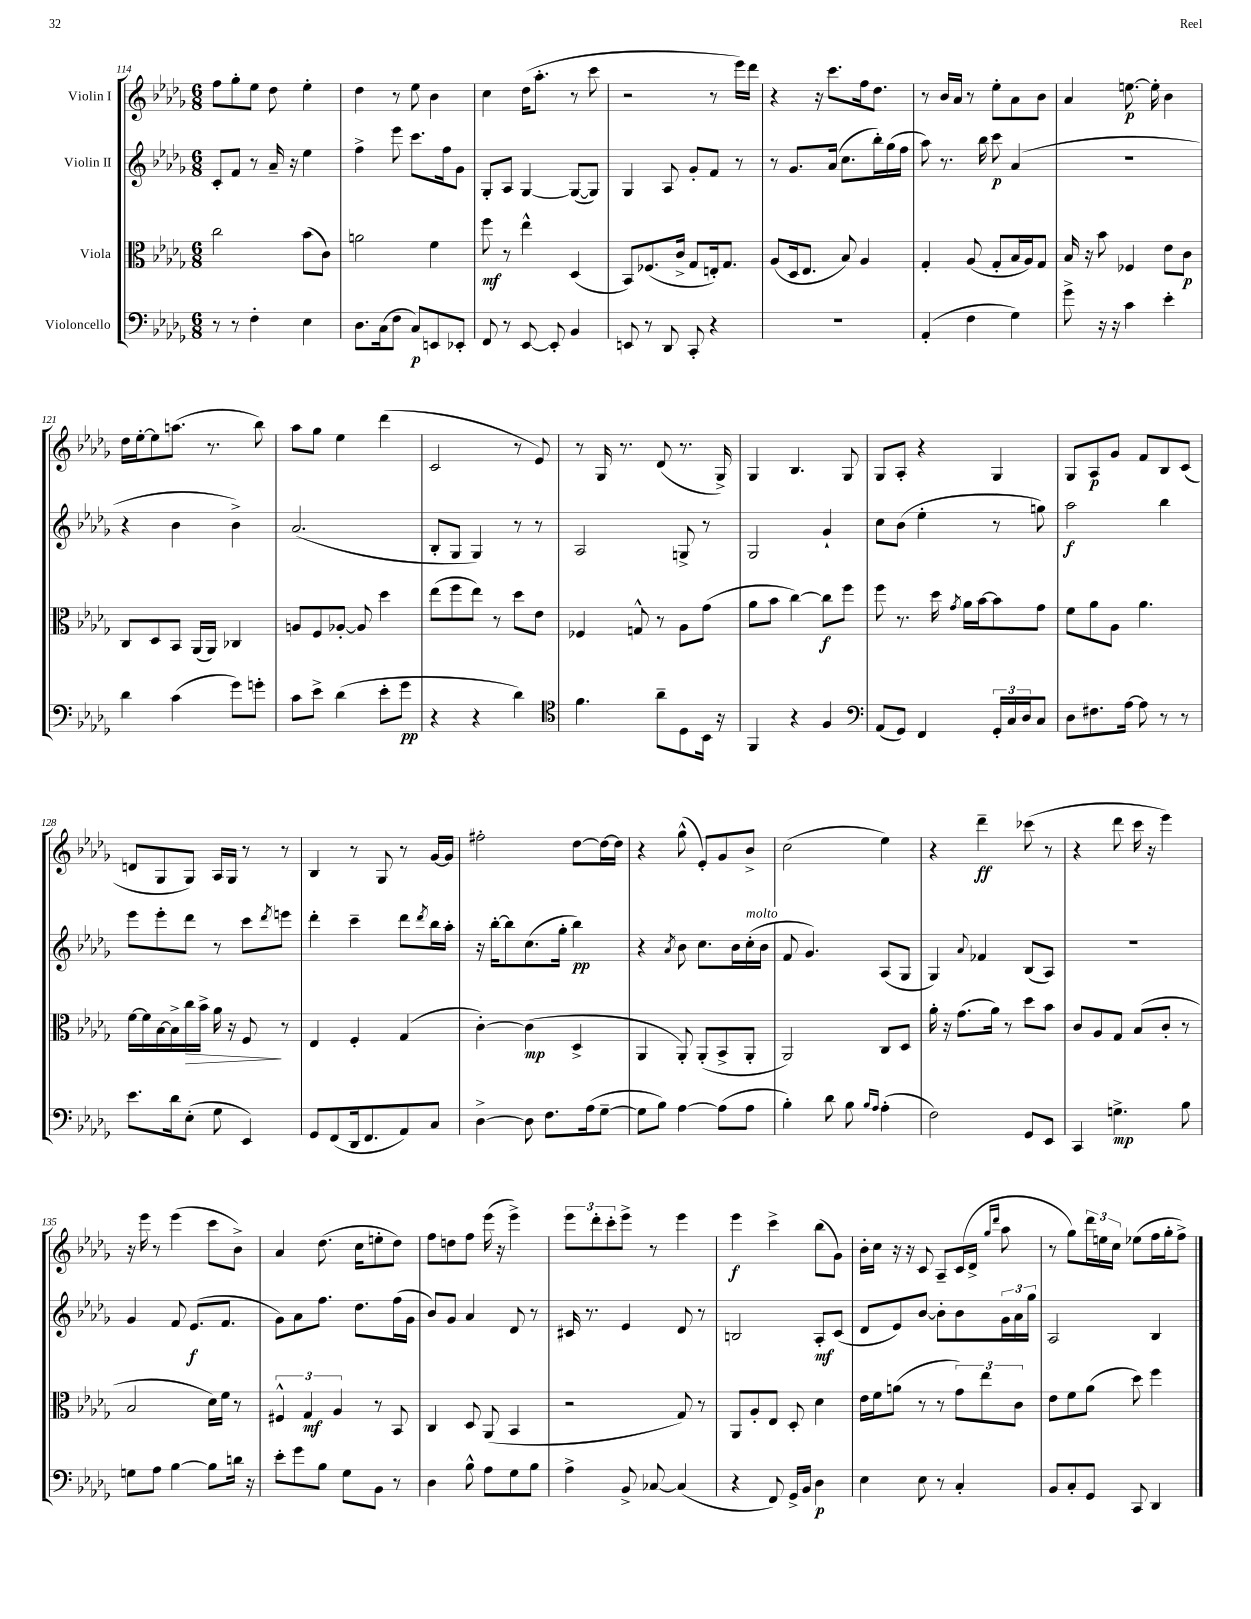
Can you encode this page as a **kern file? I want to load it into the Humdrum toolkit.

**kern	**kern	**kern	**kern
*staff4	*staff3	*staff2	*staff1
*clefF4	*clefC3	*clefG2	*clefG2
*k[b-e-a-d-g-]	*k[b-e-a-d-g-]	*k[b-e-a-d-g-]	*k[b-e-a-d-g-]
*M6/8	*M6/8	*M6/8	*M6/8
8r	2cc	8c'	8ff
8r	.	8f	8gg-'
4F'	.	8r	8ee-
.	.	16a-~	8dd-
.	.	16r	.
4E-	(8b-	4ee-	4ee-'
.	8c)	.	.
=	=	=	=
8.D-	2a	4ff^	4dd-
(16C	.	.	.
8F	.	8eee-	8r
8C)	.	8.ccc	8ee-
8EE	4f	.	4b-
.	.	16ff	.
8EE-'	.	8g-	.
=	=	=	=
8FF	8ff	8G-'	4cc
8r	8r	8A-	.
[8EE-	4ee-^^	[4G-	(16dd-
.	.	.	8.aa-'
8EE-']	.	.	.
4BB-	(4D-	(8G-_	8r
.	.	8G-])	8ccc
=	=	=	=
8EE	8BB-)	4G-	2r
8r	(8.F-	.	.
8DD-	.	8A-	.
.	16c^	.	.
8CC'	8G-	8g-'	.
4r	16E')	8f	8r
.	8.G-	.	.
.	.	8r	16eee-)
.	.	.	16ddd-
=	=	=	=
2.r	(8A-	8r	4r
.	16D-	8.g-	.
.	8.E-	.	.
.	.	.	16r
.	.	(16a-	8.ccc
.	8B-)	8.cc	.
.	4A-	.	16ff
.	.	16bb-')	8.dd-
.	.	(16gg-	.
.	.	16ff	.
=	=	=	=
(4AA-'	4G-'	8aa-)	8r
.	.	8.r	16b-
.	.	.	16a-
4F	(8A-	.	8r
.	.	16bb-	.
.	8G-'	8ccc	8ee-'
4G-)	16B-	(4a-	8a-
.	16A-)	.	.
.	8G-	.	8b-
=	=	=	=
8g-^	16B-	2.r	4a-
.	16r	.	.
16r	8b-	.	.
16r	.	.	.
4c	4F-	.	[8.ee
.	.	.	16ee']
4e-'	8e-	.	4b-
.	8c	.	.
=	=	=	=
4d-	8C	4r	16dd-
.	.	.	[16ee-'
.	8D-	.	8ee-]
(4c	8BB-	4b-	(8.aa
.	(16AA-	.	.
.	16AA-)	.	8.r
8g-)	4C-	4b-^)	.
8g'	.	.	8bb-)
=	=	=	=
8c	8A	(2.a-	8aa-
8e-^	8F	.	8gg-
(4d-	[8A-'	.	4ee-
.	8A-]	.	.
8e-'	4dd-	.	(4ddd-
8g-	.	.	.
=	=	=	=
4r	(8ee-	8B-'	2c
.	8ff	8G-	.
4r	8ee-)	4G-)	.
.	8r	.	.
4d-)	8dd-	8r	8r
.	8e-	8r	8e-)
=	=	=	=
*clefC4	*	*	*
4.f	4F-	2A-	8r
.	.	.	16G-
.	.	.	8.r
.	8G^^	.	.
8a-~	8r	.	(8d-
8D-	8A-	8G^	8.r
16BB-	(8g-	8r	.
16r	.	.	16G-^)
=	=	=	=
4FF	8a-	2G-	4G-
.	8b-	.	.
4r	[4cc)	.	4.B-
4F	8cc]	4g-`	.
.	8ff	.	8G-
=	=	=	=
*clefF4	*	*	*
(8AA-	8ff	8cc	8G-
8GG-)	8.r	(8b-	8A-'
4FF	.	4ee-'	4r
.	16dd-	.	.
.	8qg-	.	.
.	16a-	.	.
.	[16b-	.	.
24GG-'	8b-]	8r	4G-
24C	.	.	.
24D-	.	.	.
8C	8g-	8gg)	.
=	=	=	=
8D-	8f	2aa-	8G-
8.F#	8a-	.	8A-
.	8A-	.	8g-
[16A-	.	.	.
8A-]	4.a-	.	8f
8r	.	4bb-	8B-
8r	.	.	(8c
=	=	=	=
8.e-	[16f	8eee-	8d
.	16f]	.	.
.	[16B-	8eee-'	8G-
16d-	16B-^]	.	.
(8E-'	16cc	8ddd-	8G-)
.	16b-^	.	.
8G-	16a-	8r	16A-
.	16r	.	16G-
4EE-)	8F	8ccc	8r
.	.	8qddd-	.
.	8r	8eee	8r
=	=	=	=
8GG-	4E-	4ddd-'	4B-
(8FF	.	.	.
16DD-	4F'	4ccc~	8r
8.FF	.	.	.
.	.	.	8G-
8AA-)	(4G-	8ddd-	8r
.	.	8qddd-	.
8C	.	16bb-	[16g-
.	.	16aa-'	16g-]
=	=	=	=
[4D-^	[4c')	16r	2ff#'
.	.	[16bb-'	.
.	.	8bb-]	.
8D-]	(4c]	(8.cc	.
8.F	.	.	.
.	.	16gg-'	.
.	4D-^	4bb-)	[8dd-
(16A-	.	.	.
[8G-~	.	.	16dd-_
.	.	.	16dd-]
=	=	=	=
8G-]	4AA-	4r	4r
8B-)	.	.	.
.	.	8qa-	.
[4A-	8AA-')	8b-	(8gg-^^
.	(8AA-'	8.cc	8e-')
(8A-]	8BB-^	.	8g-
.	.	16b-	.
8A-	8AA-'	(16cc'	8b-^
.	.	16b-	.
=	=	=	=
4B-')	2AA-)	8f	(2cc
.	.	4.g-)	.
8d-	.	.	.
8B-	.	.	.
16qqB-	.	.	.
16qqA-	.	.	.
(4A-'	8C	(8A-	4ee-)
.	8D-	8G-	.
=	=	=	=
2F)	16a-'	4G-)	4r
.	16r	.	.
.	(8.g-	.	.
.	.	8qqa-	.
.	.	4f-	4ddd-~
.	16a-)	.	.
.	8r	.	.
8GG-	8dd-	(8B-	(8ccc-
8EE-	8b-	8A-)	8r
=	=	=	=
4CC	8c	2.r	4r
.	8A-	.	.
4.G^	8G-	.	8ddd-
.	(8B-	.	16ccc
.	.	.	16r
.	8c'	.	4eee-)
8B-	8r	.	.
=	=	=	=
8G	2B-	4g-	16r
.	.	.	16eee-
8A-	.	.	8r
[4B-	.	8f	(4eee-
.	.	(8.e-	.
8B-]	16d-)	.	8ccc
.	16f	8.f	.
16d	8r	.	8b-^)
16r	.	.	.
=	=	=	=
8e-'	6F#^^	8g-)	4a-
8g-	.	8a-	.
.	6G-	.	.
8B-	.	8.ff	(8.dd-
.	6A-	.	.
8G-	.	.	.
.	.	8.dd-	16cc
8BB-	8r	.	8ee'
8r	8BB-	(16ff	8dd-)
.	.	16g-	.
=	=	=	=
4D-	4C	8b-)	8ff
.	.	8g-	8dd
8B-^^	8D-	4a-	8ff
8A-	(8AA-	.	(16eee-
.	.	.	16r
8G-	4BB-	8d-	4eee-^)
8B-	.	8r	.
=	=	=	=
4A-^	2r	16c#	12eee-
.	.	8.r	.
.	.	.	12ddd-'
.	.	.	12ccc'
8BB-^	.	4e-	8eee-^
[8C-	.	.	8r
(4C-]	8G-)	8d-	4eee-
.	8r	8r	.
=	=	=	=
4r	8AA-	2B	4eee-
.	8A-'	.	.
8FF)	8E-	.	4ccc^
16GG-^	8D-'	.	.
16BB-	.	.	.
4D-	4d-	8A-'	(8bb-
.	.	(8c	8g-)
=	=	=	=
4E-	16e-	8d-	16b-'
.	16f	.	16cc
.	(8a	8e-)	16r
.	.	.	16r
8E-	8r	[8b-	8c
8r	8r	8b-']	8A-~
4C'	12g-)	8b-	(16c
.	.	.	16d-^
.	12ee-	.	.
.	.	.	16qqgg-
.	.	.	16qqddd-
.	.	24g-	8aa-
.	12c	24a-	.
.	.	24gg-	.
=	=	=	=
8BB-	8e-	2A-	8r
8C'	8f	.	8gg-)
8GG-	(8a-	.	24ddd-
.	.	.	24ee
.	.	.	24cc
8CC	8dd-)	.	(8ee-
4DD-	4ff	4B-	16ff
.	.	.	16gg-'
.	.	.	8ff^)
==	==	==	==
*-	*-	*-	*-
